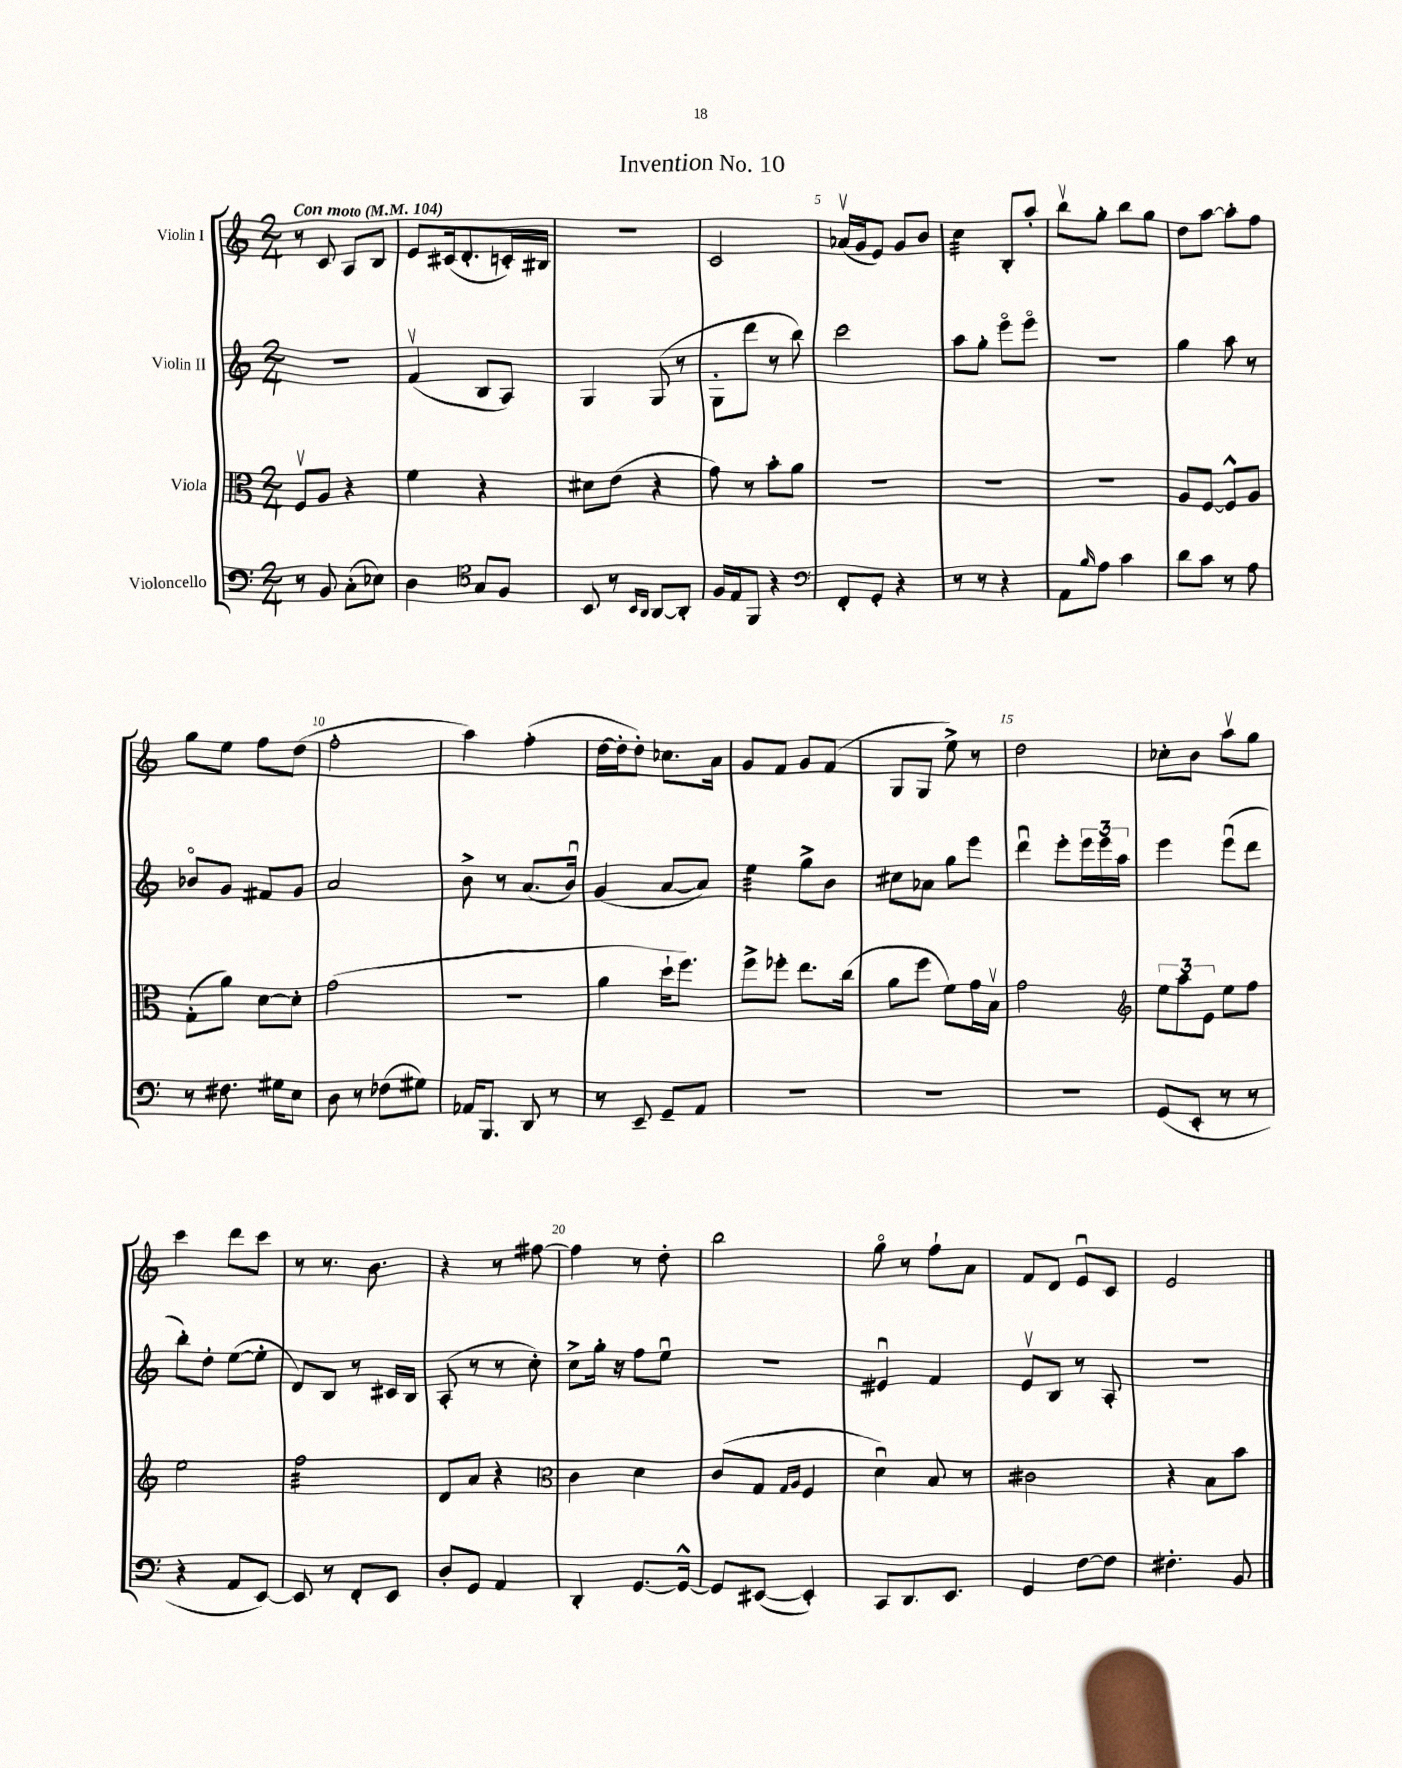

**kern	**kern	**kern	**kern
*part4	*part3	*part2	*part1
*staff4	*staff3	*staff2	*staff1
*I"Violoncello	*I"Viola	*I"Violin II	*I"Violin I
*clefF4	*clefC3	*clefG2	*clefG2
*k[]	*k[]	*k[]	*k[]
*M2/4	*M2/4	*M2/4	*M2/4
*MM104	*MM104	*MM104	*MM104
=1	=1	=1	=1
!	!	!	!LO:TX:a:B:t=Con moto
8r	8Fv/L	2r	8r
8BB/	8A/J	.	8c/
(8C'\L	4r	.	8A/L
8E-X\J)	.	.	8B/J
=2	=2	=2	=2
4D\	4f\	(4fv/	8e/L
.	.	.	(16c#X/k
.	.	.	8.d'/
*clefC4	*	*	*
8G/L	4r	8B/L	.
8F/J	.	8A/J)	16cn'/L)
.	.	.	16B#X/JJ
=3	=3	=3	=3
8BB/	8d#X\L	4G/	2r
8r	(8e\J	.	.
16qqBB/LL	.	.	.
16qqAA/JJ	.	.	.
[8AA/L	4r	(8G/	.
8AA'/J]	.	8r	.
=4	=4	=4	=4
16F/LL	8g\)	8G'\L	2c/
16E/J	.	.	.
8FF/J	8r	8ddd\J	.
4r	8b'\L	8r	.
.	8a\J	8bb\)	.
=5	=5	=5	=5
*clefF4	*	*	*
8FF'/L	2r	2ccc\	(16a-Xv/LL
.	.	.	16g/J
8GG'/J	.	.	8e/J)
4r	.	.	8g/L
.	.	.	8b/J
=6	=6	=6	=6
*	*	*	*tremolo
8r	2r	8aa\L	32cc\LLL
.	.	.	32cc\
.	.	.	32cc\
.	.	.	32cc\
8r	.	8gg'\J	32cc\
.	.	.	32cc\
.	.	.	32cc\
.	.	.	32cc\JJJ
*	*	*	*Xtremolo
4r	.	8eee\L	8B'/L
.	.	8eee\J	8aa'/J
=7	=7	=7	=7
8AA\L	2r	2r	8bbv\L
16qqB/	.	.	.
8A\J	.	.	8gg'\J
4c\	.	.	8bb\L
.	.	.	8gg\J
=8	=8	=8	=8
8d\L	8A/L	4gg\	8dd\L
8c\J	[8F/J	.	[8aa\J
8r	8F^^/L]	8aa\	8aa'\L]
8A\	8A/J	8r	8ff\J
!!LO:LB:g=z
=9	=9	=9	=9
8r	(8G'\L	8b-X/L	8gg\L
8.F#X\	8a\J)	8g/J	8ee\J
.	[8d\L	8f#X/L	8ff\L
16G#X\KL	.	.	.
8E\J	8d'\J]	8g/J	(8dd\J
=10	=10	=10	=10
8D\	(2g\	2a/	2ff'\
8r	.	.	.
(8F-X\L	.	.	.
8G#X\J)	.	.	.
=11	=11	=11	=11
16AA-X/KL	2r	8b^\	4aa\)
8.BBB/J	.	.	.
.	.	8r	.
8DD/	.	(8.a/L	(4ff'\
8r	.	.	.
.	.	16bu/Jk)	.
=12	=12	=12	=12
8r	4a\	(4g/	[16dd\LL
.	.	.	16dd'\J]
8EE~/	.	.	8dd'\J)
8GG~/L	16dd`\KL	[8a/L	8.cc-X\L
.	8.ff\J)	.	.
8AA/J	.	8a/J])	.
.	.	.	16a\Jk
=13	=13	=13	=13
*	*	*tremolo	*
2r	8ff^\L	32ee\LLL	8g/L
.	.	32ee\	.
.	.	32ee\	.
.	.	32ee\	.
.	8ff-X'\J	32ee\	8f/J
.	.	32ee\	.
.	.	32ee\	.
.	.	32ee\JJJ	.
*	*	*Xtremolo	*
.	8.ee\L	8gg^\L	8g/L
.	.	8b\J	(8f/J
.	(16cc\Jk	.	.
=14	=14	=14	=14
2r	8a\L	8cc#X\L	8G/L
.	8ff\J	8a-X\J	8G/J
.	8f\L)	8gg\L	8ee^\)
.	16g\L	8eee\J	8r
.	16Bv\JJ	.	.
=15	=15	=15	=15
2r	2g\	4dddu\	2dd\
.	.	8eee'\L	.
.	.	24eee\L	.
.	.	24eee\	.
.	.	24aa\JJ	.
=16	=16	=16	=16
*	*clefG2	*	*
(8GG/L	12ee\L	4eee\	8cc-X'\L
.	12aa\	.	.
8EE'/J	.	.	8b\J
.	12e\J	.	.
8r	8ee\L	(8eeeu\L	8aav\L
8r	8ff\J	8ddd\J	8gg\J
!!LO:LB:g=z
=17	=17	=17	=17
4r	2ee\	8bb'\L)	4ccc\
.	.	8dd'\J	.
8AA/L	.	([8ee\L	8ddd\L
[8EE/J)	.	8ee'\J]	8ccc\J
=18	=18	=18	=18
*	*tremolo	*	*
8EE/]	32ff\LLL	8d/L)	8r
.	32ff\	.	.
.	32ff\	.	.
.	32ff\	.	.
8r	32ff\	8B/J	8.r
.	32ff\	.	.
.	32ff\	.	.
.	32ff\	.	.
8FF'/L	32ff\	8r	.
.	32ff\	.	.
.	32ff\	.	8.b\
.	32ff\	.	.
8EE/J	32ff\	16c#X/LL	.
.	32ff\	.	.
.	32ff\	16B/JJ	.
.	32ff\JJJ	.	.
*	*Xtremolo	*	*
=19	=19	=19	=19
8D'/L	8d/L	(8A'/	4r
8GG/J	8a/J	8r	.
4AA/	4r	8r	8r
.	.	8cc'\)	[8ff#X\
=20	=20	=20	=20
*	*clefC3	*	*
4DD'/	4c\	8cc^\L	4ff#\]
.	.	16gg'\Jk	.
.	.	16r	.
[8.GG/L	4d\	8ff\L	8r
.	.	8eeu\J	8dd'\
16GG^^/Jk_	.	.	.
=21	=21	=21	=21
8GG/L]	(8c/L	2r	2bb\
([8EE#X/J	8G/J	.	.
.	16qqG/LL	.	.
.	16qqA/JJ	.	.
4EE#'/])	4F/	.	.
=22	=22	=22	=22
8CC/L	4du\)	4e#Xu/	8gg\
8.DD/	.	.	8r
.	8B/	4f/	8ff`\L
8.EE/J	.	.	.
.	8r	.	8a\J
=23	=23	=23	=23
4GG/	2c#X\	8ev/L	8f/L
.	.	8B/J	8d/J
[8F\L	.	8r	8eu/L
8F\J]	.	8A'/	8c/J
=24	=24	=24	=24
4.F#X'\	4r	2r	2e/
.	8B\L	.	.
8BB/	8b\J	.	.
==	==	==	==
*-	*-	*-	*-
